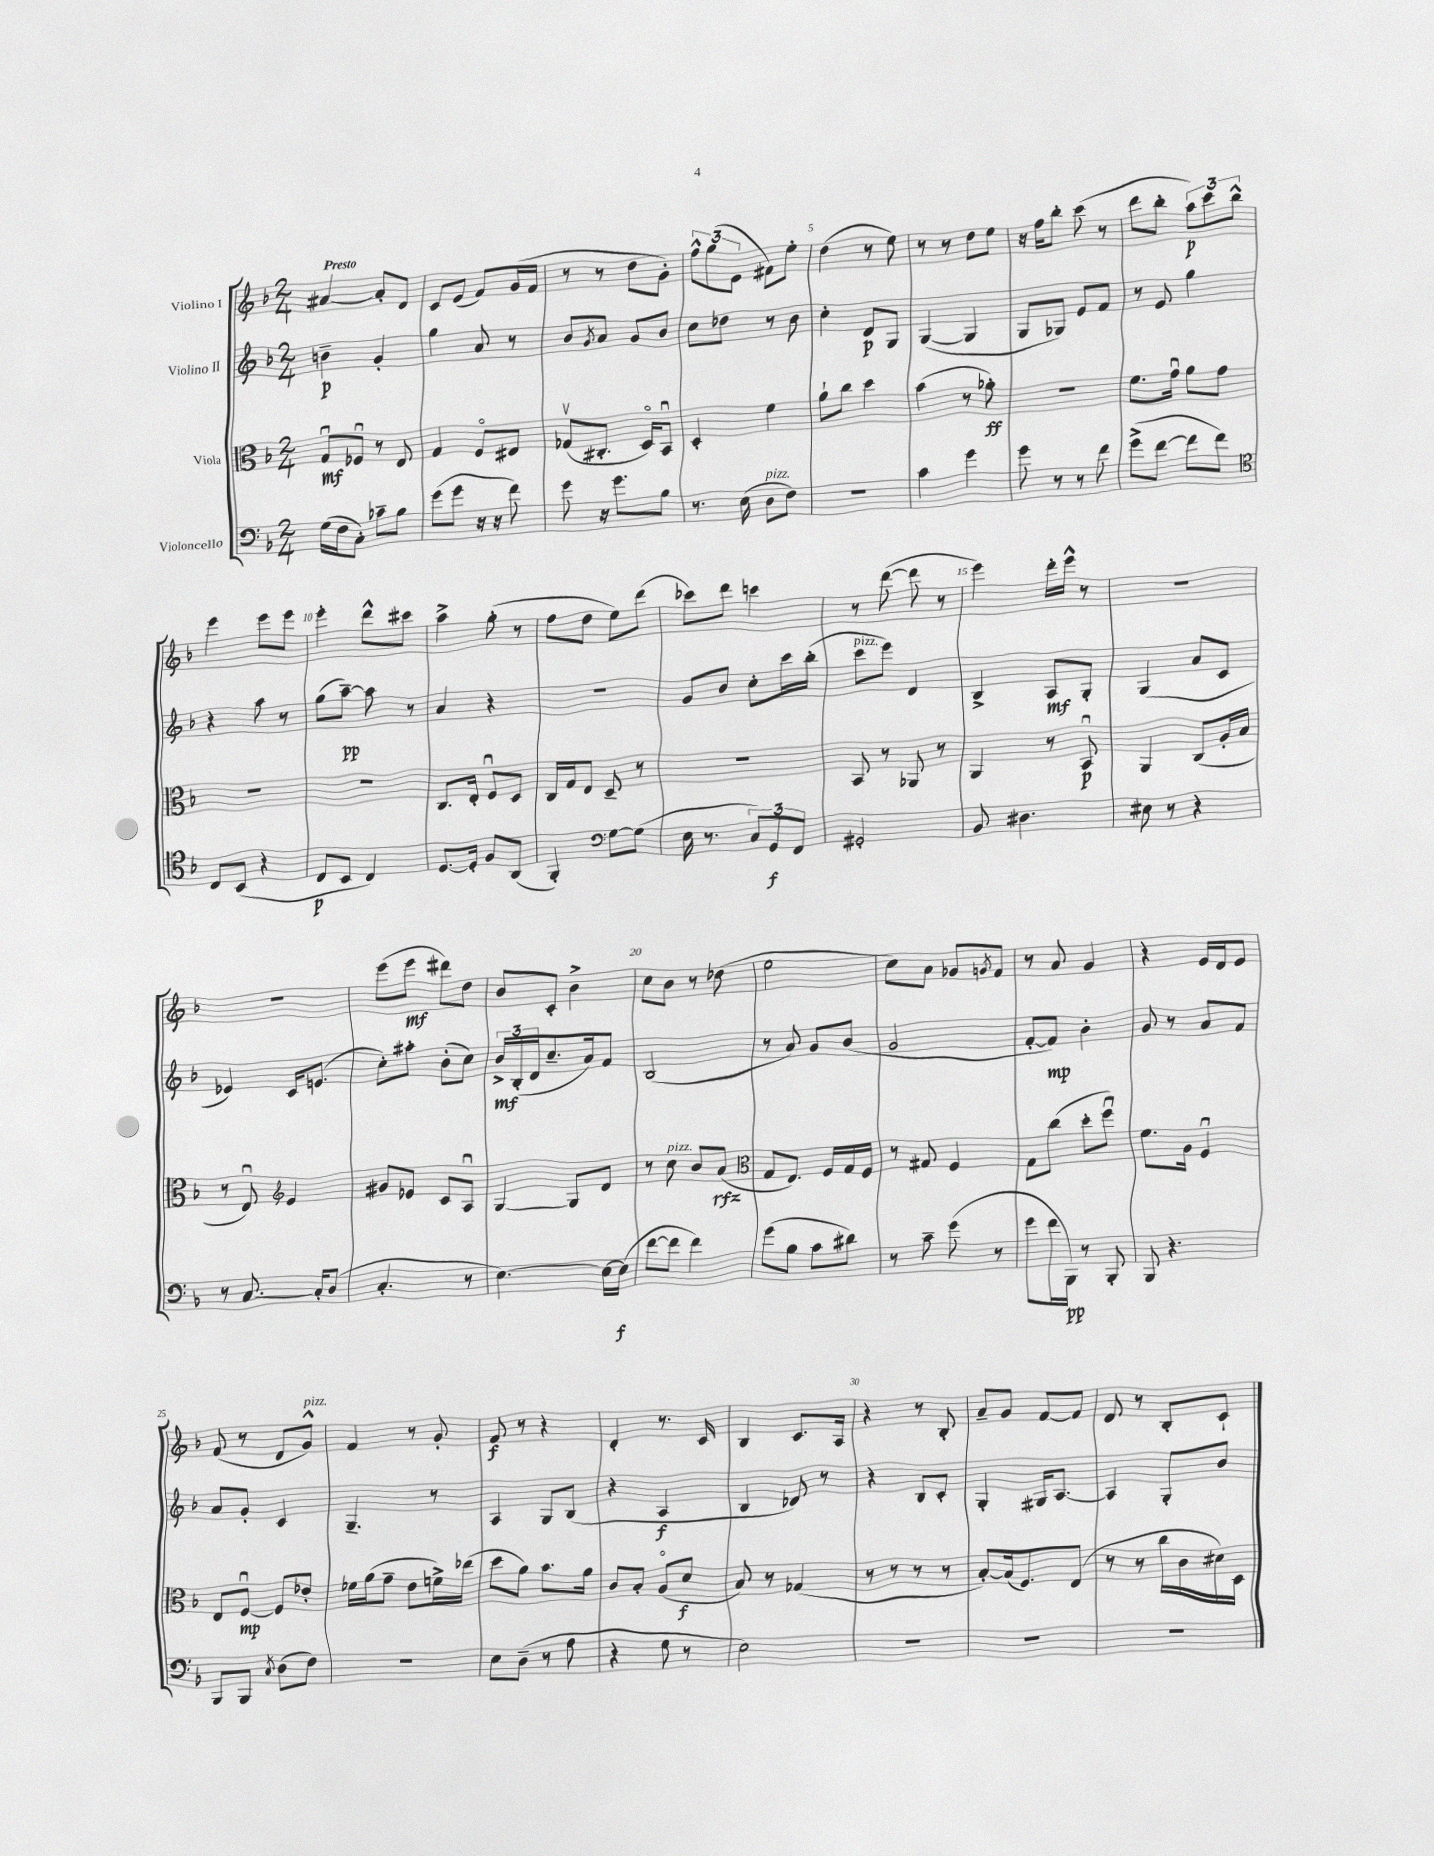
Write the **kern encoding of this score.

**kern	**kern	**kern	**kern
*staff4	*staff3	*staff2	*staff1
*clefF4	*clefC3	*clefG2	*clefG2
*k[b-]	*k[b-]	*k[b-]	*k[b-]
*M2/4	*M2/4	*M2/4	*M2/4
(16G	8Gu	4b~	[4a#
16F	.	.	.
8C')	8F-u	.	.
8c-~	8r	4g'	8a#']
8B-	8E	.	8d
=	=	=	=
(8g	4G	4gg	8c
8g	.	.	(8e
16r	8Fo	8a	8f)
16r	.	.	.
8f)	8E#	8r	(16g
.	.	.	16f
=	=	=	=
8g	(8G-v	8b-	8r
.	.	8qg	.
16r	8.C#'	8a	8r
8.g	.	.	.
.	.	8g	8dd
.	16Do)	.	.
8B-	8BB-u	8b-	8g')
=	=	=	=
8.r	4D'	8cc	12ff^^
.	.	.	(12gg
.	.	8dd-	.
.	.	.	12e
(16E	.	.	.
8D	4f	8r	8f#)
8F)	.	8b-	8ee'
=	=	=	=
2r	8a`	4cc'	(4dd
.	8cc	.	.
.	4dd	8d	8r
.	.	8G	8ee)
=	=	=	=
4c	(4b-	([4G	8r
.	.	.	8r
4g	8r	4G]	8dd
.	8a-')	.	8ee
=	=	=	=
8g	2r	8G	16r
.	.	.	16ff
8r	.	8G-)	8bb-'
8r	.	8e	(8ccc
8f	.	8f	8r
=	=	=	=
(8g^	8.f	8r	8ddd
[8f	.	8e	8bb-'
.	16gu	.	.
8f]	8a	4gg	12aa)
.	.	.	12ccc
8f)	8g	.	.
.	.	.	12bb-^^
=	=	=	=
*clefC4	*	*	*
8C	2r	4r	4eee
(8BB-	.	.	.
4r	.	8aa	8eee
.	.	8r	8eee
=	=	=	=
8C	2r	(8gg	4eee'
8BB-	.	[8aa~)	.
4C)	.	8aa]	8ddd^^
.	.	8r	8ccc#
=	=	=	=
[8.D	8.C	4a	4aa^
16D']	16E'	.	.
8F	8Fu	4r	(8gg'
(8AA	8D	.	8r
=	=	=	=
4FF')	16C	2r	8ff
.	16G	.	.
.	8E	.	8dd
*clefF4	*	*	*
[8G	8D~	.	8ee)
(8G]	8r	.	(8ddd
=	=	=	=
16E	2r	8g	8ccc-)
8.r	.	.	.
.	.	8b-	8ddd
12C)	.	8cc'	4ccc
12GG	.	.	.
.	.	16ccc	.
12FF	.	.	.
.	.	(16bb-'	.
=	=	=	=
2GG#'	8BB-	8ccc	8r
.	8r	8eee)	([8ddd
.	8AA-	4d	8ddd]
.	8r	.	8r
=	=	=	=
8BB-	4AA	4B-^	4eee)
4.D#	.	.	.
.	8r	8A	16ddd'
.	.	.	16eee^^
.	8BB-u	8G'	8r
=	=	=	=
8E#	4AA	(4G	2r
8r	.	.	.
4r	(8C	8a	.
.	16A'	8c	.
.	16B-	.	.
=	=	=	=
8r	8r	4e-)	2r
[8.C	8Eu)	.	.
*	*clefG2	*	*
.	4e	16c	.
16C']	.	(8.e	.
(8D	.	.	.
=	=	=	=
4.C'	8g#	8cc')	(8eee
.	8e-	8aa#'	8eee
.	8c	(8b-'	8ddd#)
8r	8Au	8cc)	8dd
=	=	=	=
[4.E)	[4G	24b-^	8b-
.	.	(24B-'	.
.	.	24d	.
.	.	8.cc~	8c'
.	8G]	.	4b-^
.	.	16a)	.
16E_	8d	8f	.
(16E]	.	.	.
=	=	=	=
[8f	8r	(2B-	8cc
8f]	8cc	.	8b-
4f)	8b-	.	8r
.	(8a	.	(8dd-
=	=	=	=
*	*clefC3	*	*
(8g	8G	8r	2ee
8B-	8.E)	8a)	.
8c	.	8g	.
.	16F	.	.
8d#)	16G	(8b-	.
.	16F	.	.
=	=	=	=
8r	8r	2g	8cc)
8c~	8G#	.	8a
(8g	4F	.	8g-
.	.	.	8qg
8r	.	.	8f
=	=	=	=
8g	8G	[8f'	8r
16f	(8cc	8f])	8a
16BBB-)	.	.	.
8r	8dd'	4b-'	4g
8BBB-'	8ffu)	.	.
=	=	=	=
8BBB-	8.f	8g	4r
4.r	.	8r	.
.	16A	.	.
.	4Fu	8a	16e
.	.	.	16d
.	.	8f	8e
=	=	=	=
8BBB-	8E	8a	(8f
8BBB-	[8Fu	8g'	8r
8qC	.	.	.
(8D	8F]	4c	8d
8F)	8e-'	.	8g^^)
=	=	=	=
2r	16f-	4.G~	4f
.	(16a	.	.
.	8g~	.	.
.	8e	.	8r
.	16f^)	8r	8g'
.	(16ee-	.	.
=	=	=	=
8E	8dd	4A	8f
(8D~	8a)	.	8r
8r	8.b-	8G	4r
8A	.	(8B-	.
.	16a	.	.
=	=	=	=
4r	8c	4r	4d'
.	8B-'	.	.
8G	(8Ao	4A	8.r
8r	8d	.	.
.	.	.	16c
=	=	=	=
2E)	8B-)	4B-	4B-
.	8r	.	.
.	(4G-	8d-)	8.c
.	.	8r	.
.	.	.	16A
=	=	=	=
2r	8r	4r	4r
.	8r	.	.
.	8r	8B-	8r
.	8r	8c'	8B-'
=	=	=	=
2r	[8B-')	4G'	8a~
.	(16B-]	.	8g
.	8.F)	.	.
.	.	16G#	[8f
.	.	[8.A	.
.	(8E	.	8f]
=	=	=	=
2r	8r	4A]	8d
.	8r	.	8r
.	16cc	8G'	8B-'
.	16c	.	.
.	16d#)	8b-	8c`
.	16D	.	.
==	==	==	==
*-	*-	*-	*-
